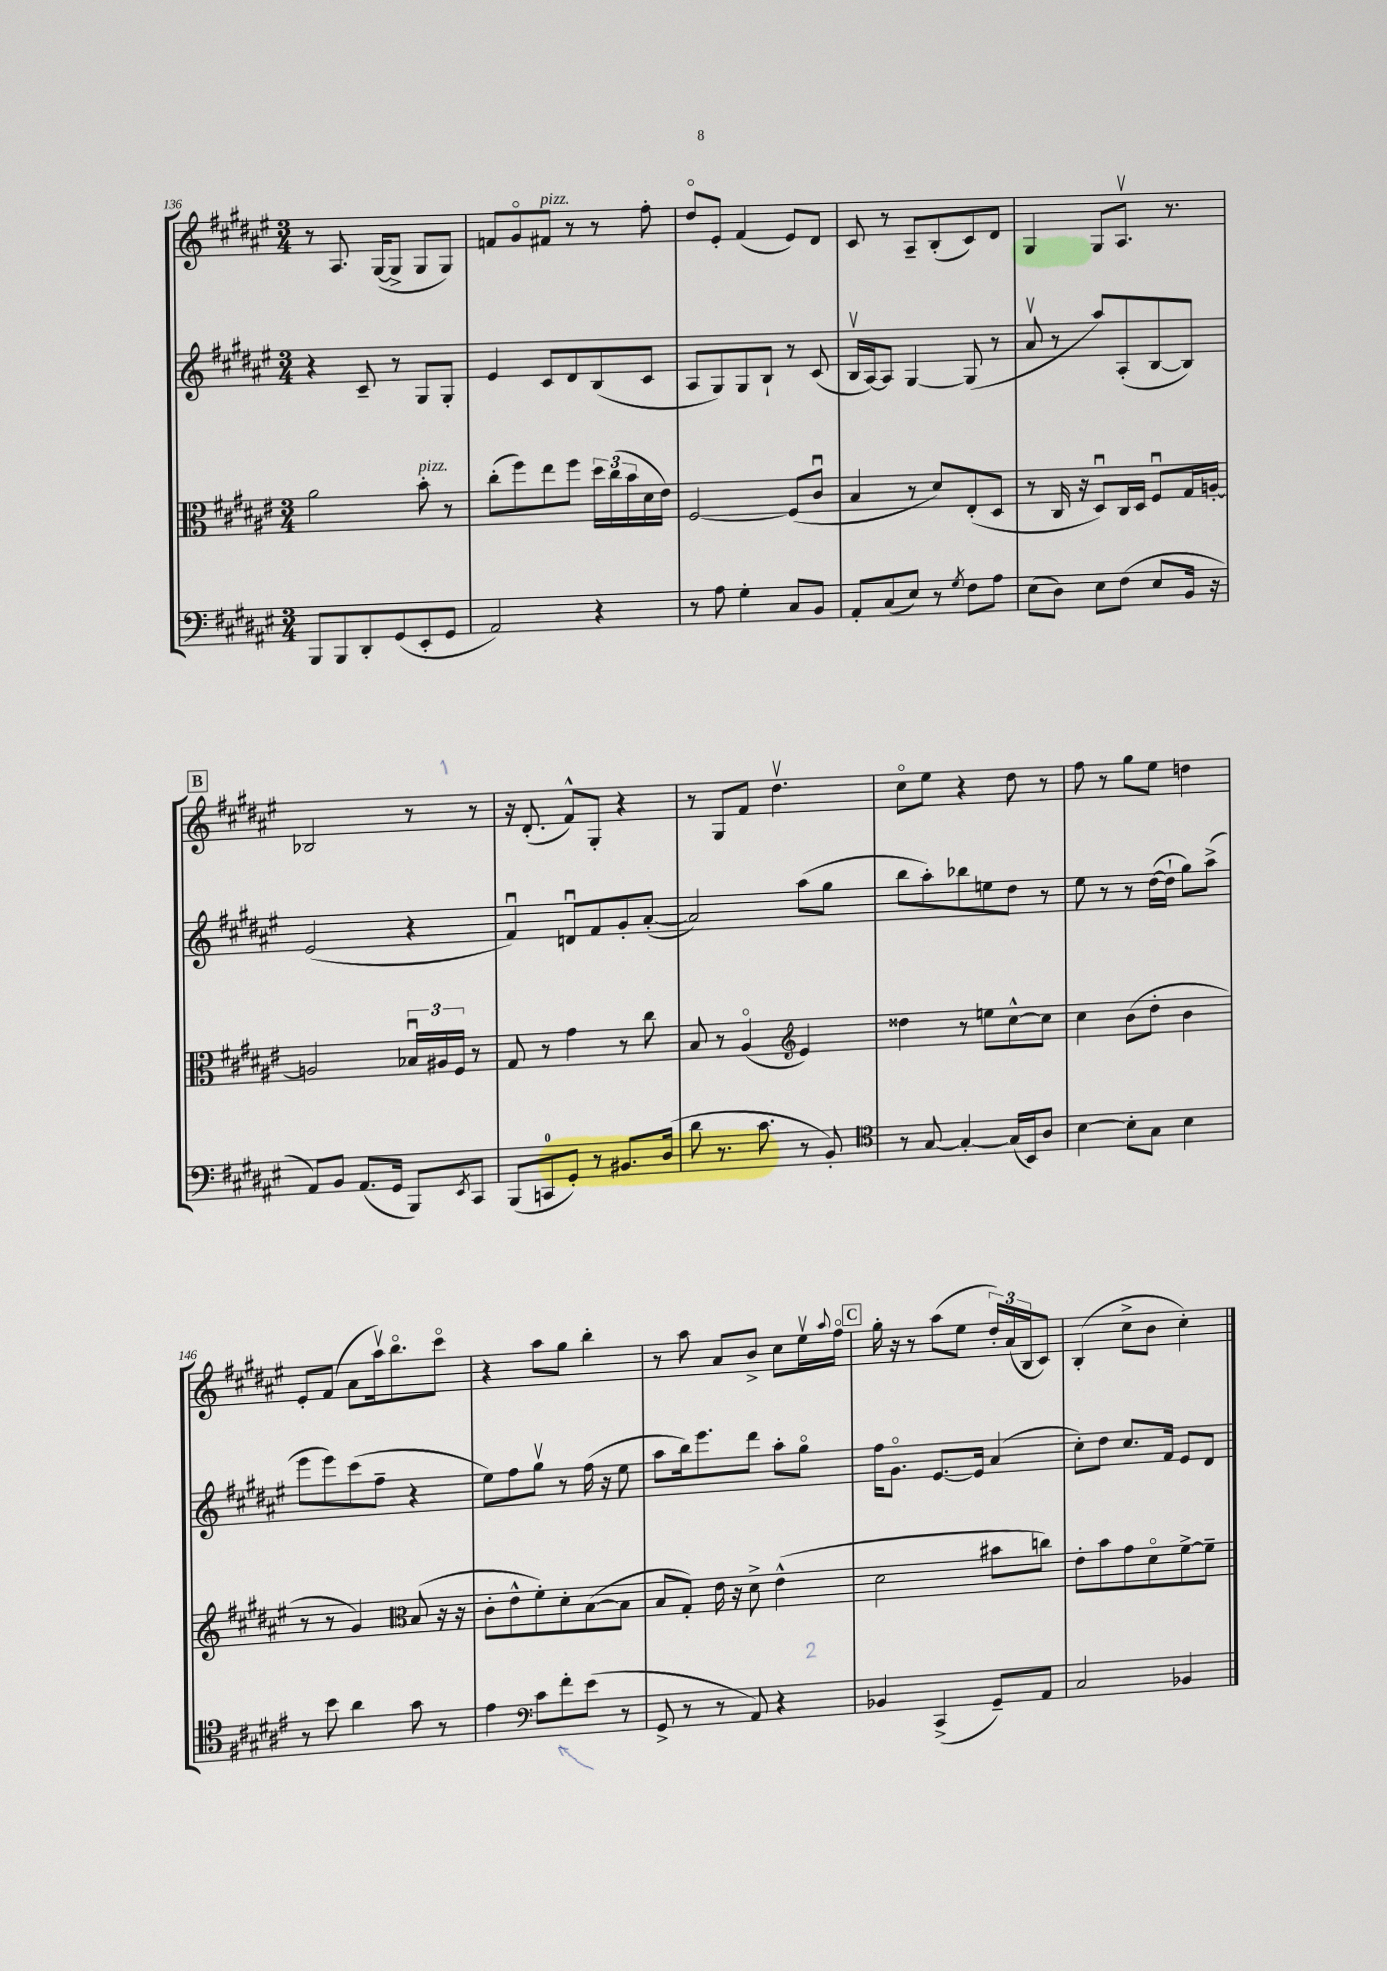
<<
\new StaffGroup <<
\new Staff = "s0" {
    \clef treble \key fis \major \numericTimeSignature \time 3/4
    r8 ais8. gis16~( gis8-> gis8 gis8) |
    f'8 gis'8\flageolet fis'8^\markup { \italic "pizz." } r8 r8 fis''8-. |
    dis''8\flageolet eis'8-. fis'4( eis'8) dis'8 |
    cis'8 r8 ais8-- b8-.( cis'8) dis'8 |
    gis4 gis8 ais8.\upbow r8. |
    \mark \markup { \box "B" } bes2 r8 r8 |
    r16 dis'8.-.( fis'8-^) gis8-. r4 |
    r8 gis8 fis'8 dis''4.\upbow |
    cis''8\flageolet eis''8 r4 dis''8 r8 |
    fis''8 r8 gis''8 eis''8 d''4 |
    eis'8-. fis'8( ais'8 ais''16\upbow) b''8.\flageolet cis'''8\flageolet |
    r4 ais''8 gis''8 b''4-. |
    r8 ais''8 ais'8 b'8-> cis''8 eis''16\upbow \appoggiatura { ais''8 } fis''16\flageolet |
    \mark \markup { \box "C" } gis''16-. r16 r8 ais''8( eis''8 \tuplet 3/2 { dis''16-.) ais'16( b16 } cis'8) |
    b4-.( cis''8-> b'8 cis''4-.) \bar "|." |
}
\new Staff = "s1" {
    \clef treble \key fis \major \numericTimeSignature \time 3/4
    r4 cis'8-- r8 gis8 gis8-. |
    eis'4 cis'8 dis'8 b8( cis'8 |
    ais8 gis8) gis8 b8-! r8 cis'8( |
    b16\upbow ais16~) ais8 gis4~ gis8( r8 |
    ais'8\upbow r8 ais''8) ais8-.( b8~ b8) |
    \mark \markup { \box "B" } eis'2( r4 |
    fis'4\downbow) d'8\downbow fis'8 gis'8-. ais'8~-.( |
    ais'2) ais''8( gis''8 |
    b''8 ais''8-.) bes''8 e''8 dis''8 r8 |
    eis''8 r8 r8 dis''16~( dis''16-! gis''8) ais''8->( |
    eis'''8 eis'''8) cis'''8( fis''8-- r4 |
    eis''8) fis''8 gis''8\upbow r8 fis''16( r16 eis''8 |
    ais''8 b''16) eis'''8. dis'''8 ais''8-. gis''8\flageolet |
    \mark \markup { \box "C" } fis''16 gis'8.\flageolet eis'8.~ eis'16 ais'4( |
    cis''8-.) dis''8 cis''8. fis'16 eis'8 dis'8 \bar "|." |
}
\new Staff = "s2" {
    \clef alto \key fis \major \numericTimeSignature \time 3/4
    ais'2 b'8-.^\markup { \italic "pizz." } r8 |
    cis''8-.( fis''8) eis''8 fis''8 \tuplet 3/2 { dis''16 cis''16( b'16 } dis'16 eis'16) |
    fis2~ fis8( cis'8\downbow |
    b4 r8 dis'8) eis8-.( dis8 |
    r8 cis16 r16 dis8\downbow) cis16 dis16 fis8\downbow gis16 a16~-. |
    \mark \markup { \box "B" } a2 \tuplet 3/2 { bes16\downbow ais16 fis16 } r8 |
    gis8 r8 gis'4 r8 cis''8 |
    b8 r8 ais4\flageolet( \clef treble eis'4) |
    disis''4 r8 e''8 cis''8~-^ cis''8 |
    cis''4 b'8( dis''8-. b'4 |
    r8 r8 gis'4) \clef alto b8( r16 r16 |
    cis'8-. eis'8-^ fis'8-.) dis'8-. b8~( b8 |
    b8 gis8-.) eis'16 r16 dis'8-> eis'4-^( |
    \mark \markup { \box "C" } dis'2 bis'8 c''8) |
    eis'8-. b'8 gis'8 dis'8\flageolet fis'8~-> fis'8-- \bar "|." |
}
\new Staff = "s3" {
    \clef bass \key fis \major \numericTimeSignature \time 3/4
    b,,8 b,,8 dis,8-. gis,8( eis,8-. gis,8 |
    ais,2) r4 |
    r8 ais8 gis4-. cis8 b,8 |
    ais,8-. cis8( eis8) r8 \acciaccatura { gis8 } fis8 ais8 |
    eis8( dis8) eis8 fis8( eis8 b,16 r16 |
    \mark \markup { \box "B" } ais,8) b,8 ais,8.( gis,16 b,,8) \acciaccatura { eis,8 } cis,8 |
    b,,8( c,8-0 gis,8-.) r8 bis,8. dis16( |
    dis'8 r8. cis'8. r8 b,8-.) |
    \clef tenor r8 gis8~ gis4~-. gis16( b,16) ais8 |
    b4~ b8-. gis8 b4 |
    r8 b'8 ais'4 gis'8 r8 |
    eis'4 \clef bass cis'8 fis'8-. eis'8( r8 |
    gis,8-> r8 r8 ais,8) r4 |
    \mark \markup { \box "C" } bes,4 cis,4->( gis,8--) ais,8 |
    cis2 bes,4 \bar "|." |
}
>>
>>
\layout { \context { \Score currentBarNumber = #136 } }
